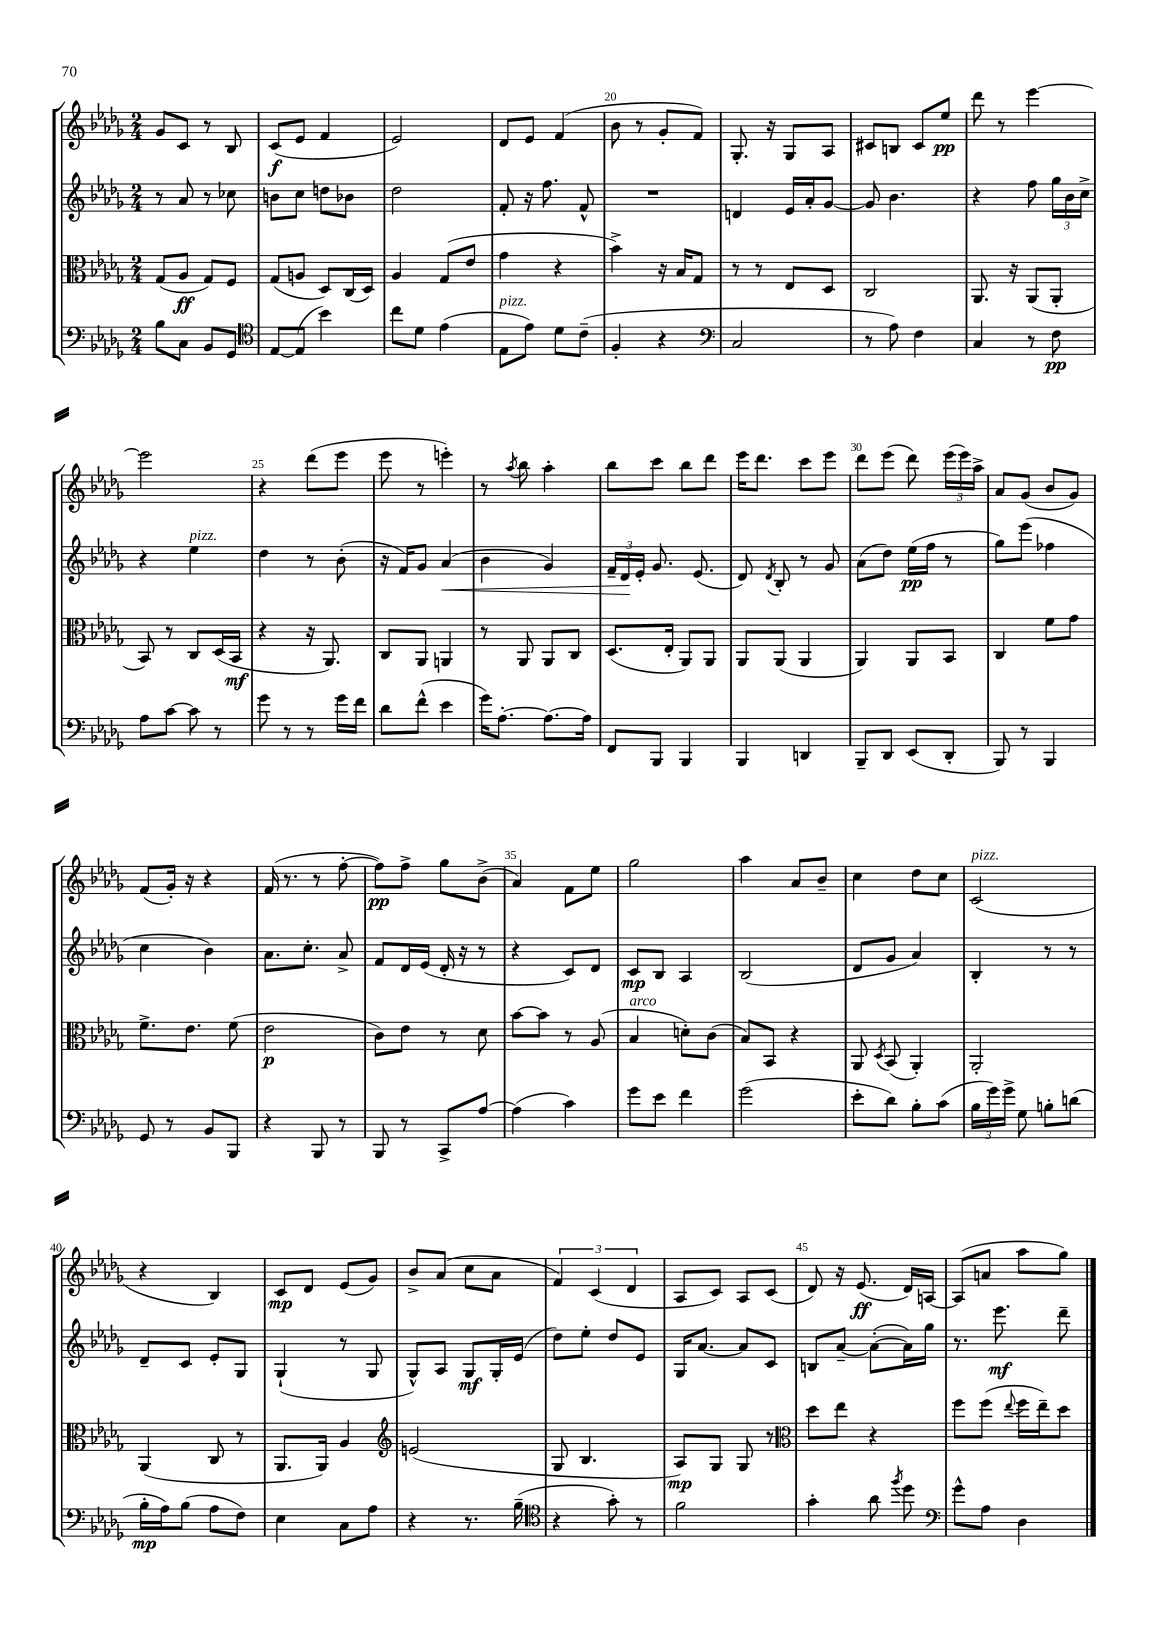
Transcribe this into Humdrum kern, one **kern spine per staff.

**kern	**kern	**kern	**kern
*staff4	*staff3	*staff2	*staff1
*clefF4	*clefC3	*clefG2	*clefG2
*k[b-e-a-d-g-]	*k[b-e-a-d-g-]	*k[b-e-a-d-g-]	*k[b-e-a-d-g-]
*M2/4	*M2/4	*M2/4	*M2/4
8B-	(8G-	8r	8g-
8C	8A-	8a-	8c
8BB-	8G-)	8r	8r
8GG-	8F	8cc-	8B-
=	=	=	=
*clefC4	*	*	*
[8E-	(8G-	8b	(8c
(8E-]	8A	8cc	8e-
4b-)	8D-)	8dd	4f
.	(16C	8b-	.
.	16D-)	.	.
=	=	=	=
8cc	4A-	2dd-	2e-)
8d-	.	.	.
(4e-	(8G-	.	.
.	8e-	.	.
=	=	=	=
8E-	4g-	8f'	8d-
8e-)	.	16r	8e-
.	.	8.ff	.
8d-	4r	.	(4f
(8c~	.	8f^^	.
=	=	=	=
4F'	4b-^)	2r	8b-
.	.	.	8r
4r	16r	.	8g-'
.	16B-	.	.
.	8G-	.	8f)
=	=	=	=
*clefF4	*	*	*
2C	8r	4d	8.G-'
.	8r	.	.
.	.	.	16r
.	8E-	16e-	8G-
.	.	16a-'	.
.	8D-	[8g-	8A-
=	=	=	=
8r	2C	8g-]	8c#
8A-)	.	4.b-	8B
4F	.	.	8c#
.	.	.	8ee-
=	=	=	=
4C	8.AA-	4r	8ddd-
.	.	.	8r
.	16r	.	.
8r	(8AA-	8ff	[4eee-
8F	8AA-'	24gg-	.
.	.	24b-	.
.	.	24cc^	.
=	=	=	=
8A-	8BB-)	4r	2eee-]
[8c	8r	.	.
8c]	8C	4ee-	.
8r	(16D-	.	.
.	16BB-	.	.
=	=	=	=
8g-	4r	4dd-	4r
8r	.	.	.
8r	16r	8r	(8ddd-
.	8.AA-)	.	.
16g-	.	(8b-'	8eee-
16f	.	.	.
=	=	=	=
8d-	8C	16r	8eee-
.	.	16f)	.
(8f^^	8AA-	8g-	8r
4e-	4AA	(4a-	4eee')
=	=	=	=
16g-)	8r	4b-	8r
[8.A-'	.	.	.
.	.	.	8qaa-
.	8AA-	.	8bb-
8.A-_	8AA-	4g-)	4aa-'
.	8C	.	.
16A-]	.	.	.
=	=	=	=
8FF	(8.D-	24f~	8bb-
.	.	24d-	.
.	.	24e-'	.
8BBB-	.	8.g-	8ccc
.	16E-'	.	.
4BBB-	8AA-)	.	8bb-
.	.	(8.e-	.
.	8AA-	.	8ddd-
=	=	=	=
4BBB-	8AA-	8d-)	16eee-
.	.	.	8.ddd-
.	.	8qd-	.
.	(8AA-	8B-'	.
4DD	4AA-	8r	8ccc
.	.	8g-	8eee-
=	=	=	=
8BBB-~	4AA-)	(8a-	8ddd-
8DD-	.	8dd-)	(8eee-
(8EE-	8AA-	(16ee-	8ddd-)
.	.	16ff	.
8DD-'	8BB-	8r	(24eee-
.	.	.	24eee-)
.	.	.	24aa-^
=	=	=	=
8BBB-)	4C	8gg-)	8a-
8r	.	(8eee-	(8g-
4BBB-	8f	4ff-	8b-
.	8g-	.	8g-)
=	=	=	=
8GG-	8.f^	4cc	(8f
8r	.	.	16g-')
.	8.e-	.	16r
8BB-	.	4b-)	4r
8BBB-	(8f	.	.
=	=	=	=
4r	2e-	8.a-	(16f
.	.	.	8.r
.	.	8.cc'	.
8BBB-	.	.	8r
8r	.	8a-^	[8ff'
=	=	=	=
8BBB-	8c)	8f	8ff])
8r	8e-	16d-	8ff^
.	.	(16e-	.
8CC^	8r	16d-'	8gg-
.	.	16r	.
[8A-	8d-	8r	(8b-^
=	=	=	=
(4A-]	[8b-	4r	4a-)
.	8b-]	.	.
4c)	8r	8c)	8f
.	(8A-	8d-	8ee-
=	=	=	=
8g-	4B-	8c	2gg-
8e-	.	8B-	.
4f	8d')	4A-	.
.	(8c	.	.
=	=	=	=
(2g-	8B-)	(2B-	4aa-
.	8BB-	.	.
.	4r	.	8a-
.	.	.	8b-~
=	=	=	=
8e-'	8AA-	8d-	4cc
.	8qD-	.	.
8d-)	(8BB-	8g-	.
8B-'	4AA-')	4a-)	8dd-
(8c	.	.	8cc
=	=	=	=
24B-	2AA-'	4B-'	(2c
24g-)	.	.	.
24g-^	.	.	.
8G-	.	.	.
8B'	.	8r	.
(8d	.	8r	.
=	=	=	=
16B-'	(4AA-	8d-~	4r
16A-)	.	.	.
(8B-	.	8c	.
8A-	8C	8e-'	4B-)
8F)	8r	8G-	.
=	=	=	=
4E-	8.AA-	(4G-`	8c
.	.	.	8d-
.	16AA-)	.	.
8C	4A-	8r	(8e-
8A-	.	8G-	8g-)
=	=	=	=
*	*clefG2	*	*
4r	(2e	8G-^^)	8b-^
.	.	8A-	(8a-
8.r	.	8G-	8cc
.	.	16G-'	8a-
(16B-~	.	(16e-	.
=	=	=	=
*clefC4	*	*	*
4r	8G-	8dd-)	6f)
.	4.B-	8ee-'	.
.	.	.	(6c
8g-')	.	8dd-	.
.	.	.	6d-
8r	.	8e-	.
=	=	=	=
2f	8A-)	16G-	8A-
.	.	[8.a-	.
.	8G-	.	8c)
.	8G-	8a-]	8A-
.	8r	8c	(8c
=	=	=	=
*	*clefC3	*	*
4g-'	8dd-	8B	8d-)
.	8ee-	[8a-~	16r
.	.	.	(8.e-
8a-	4r	(8a-'_	.
8qff	.	.	.
8dd-	.	16a-])	16d-)
.	.	16gg-	[16A
=	=	=	=
*clefF4	*	*	*
8g-^^	8ff	8.r	(8A]
8A-	(8ff	.	8a
.	.	8.eee-	.
.	8qqee-	.	.
4D-	16ff	.	8aa-
.	16ee-~)	.	.
.	8dd-	8ddd-~	8gg-)
==	==	==	==
*-	*-	*-	*-
